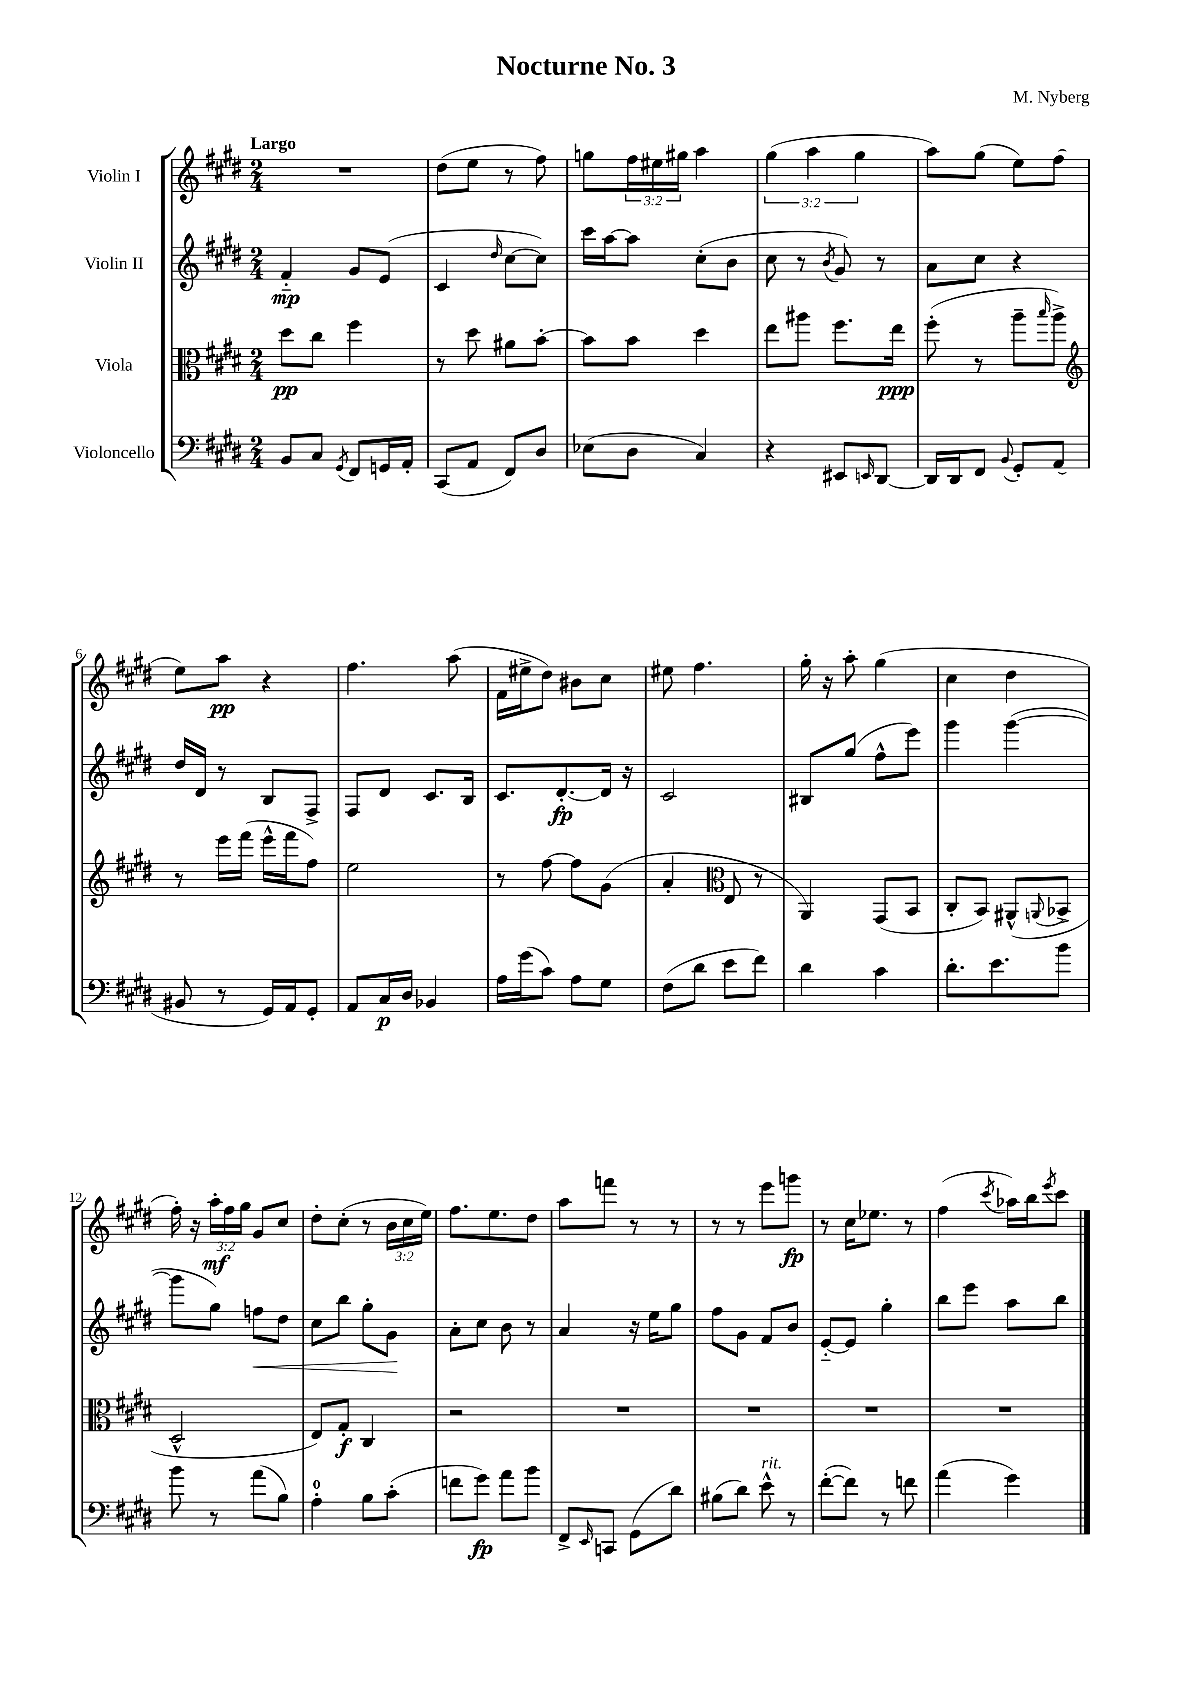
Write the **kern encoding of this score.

**kern	**kern	**kern	**kern
*staff4	*staff3	*staff2	*staff1
*clefF4	*clefC3	*clefG2	*clefG2
*k[f#c#g#d#]	*k[f#c#g#d#]	*k[f#c#g#d#]	*k[f#c#g#d#]
*M2/4	*M2/4	*M2/4	*M2/4
8BB	8dd#	4f#'~	2r
8C#	8cc#	.	.
8qGG#	.	.	.
8FF#	4ff#	8g#	.
16GG	.	(8e	.
16AA'	.	.	.
=	=	=	=
(8CC#	8r	4c#	(8dd#
8AA	8dd#	.	8ee
.	.	16qqdd#	.
8FF#)	8a#	[8cc#	8r
8D#	[8b'	8cc#])	8ff#)
=	=	=	=
(8E-	8b]	16ccc#	8gg
.	.	[16aa	.
8D#	8b	8aa]	24ff#
.	.	.	24ee#
.	.	.	24gg#
4C#)	4dd#	(8cc#'	4aa
.	.	8b	.
=	=	=	=
4r	8ee	8cc#	(6gg#
.	8aa#	8r	.
.	.	.	6aa
.	.	8qb	.
8EE#	8.ff#	8g#)	.
.	.	.	6gg#
16qqEE	.	.	.
[8DD#	.	8r	.
.	16ee	.	.
=	=	=	=
16DD#]	(8ff#'	8a	8aa)
16DD#	.	.	.
8FF#	8r	8cc#	(8gg#
8qqBB	.	.	.
8GG#'	8aa~	4r	8ee)
.	16qqbb	.	.
(8AA	8aa^)	.	(8ff#
=	=	=	=
*	*clefG2	*	*
8BB#	8r	16dd#	8ee)
.	.	16d#	.
8r	16eee	8r	8aa
.	(16fff#	.	.
16GG#)	16eee^^	8B	4r
16AA	16fff#	.	.
8GG#'	8ff#)	8F#^	.
=	=	=	=
8AA	2ee	8F#	4.ff#
16C#	.	8d#	.
16D#	.	.	.
4BB-	.	8.c#	.
.	.	.	(8aa
.	.	16B	.
=	=	=	=
16A	8r	8.c#	16f#
(16g#	.	.	16ee#^
8c#)	[8ff#	.	8dd#)
.	.	[8.d#'	.
8A	8ff#]	.	8b#
8G#	(8g#	16d#]	8cc#
.	.	16r	.
=	=	=	=
(8F#	4a'	2c#	8ee#
8d#	.	.	4.ff#
*	*clefC3	*	*
8e	8E	.	.
8f#)	8r	.	.
=	=	=	=
4d#	4AA)	8B#	16gg#'
.	.	.	16r
.	.	(8gg#	8aa'
4c#	(8GG#	8ff#^^	(4gg#
.	8BB	8eee)	.
=	=	=	=
8.d#'	8C#'	4ggg#	4cc#
.	8BB)	.	.
8.e	.	.	.
.	(8AA#^^	([4ggg#	4dd#
.	8qqAA	.	.
8b	8BB-^	.	.
=	=	=	=
8b	2D#^^	8ggg#]	16ff#')
.	.	.	16r
8r	.	8gg#)	24aa'
.	.	.	24ff#
.	.	.	24gg#
(8a	.	8ff	8g#
8B)	.	8dd#	8cc#
=	=	=	=
4A'	8E)	8cc#	8dd#'
.	8G#'	8bb	(8cc#'
8B	4C#	8gg#'	8r
(8c#'	.	8g#	24b
.	.	.	24cc#
.	.	.	24ee)
=	=	=	=
8f	2r	8a'	8.ff#
8g#)	.	8cc#	.
.	.	.	8.ee
8a	.	8b	.
8b	.	8r	8dd#
=	=	=	=
8FF#^	2r	4a	8aa
16qqEE	.	.	.
8CC	.	.	8fff
(8GG#	.	16r	8r
.	.	16ee	.
8d#)	.	8gg#	8r
=	=	=	=
(8B#	2r	8ff#	8r
8d#)	.	8g#	8r
8e^^	.	8f#	8eee
8r	.	8b	8ggg
=	=	=	=
([8f#'	2r	[8e'~	8r
8f#])	.	8e]	16cc#
.	.	.	8.ee-
8r	.	4gg#'	.
8f	.	.	8r
=	=	=	=
(4a	2r	8bb	(4ff#
.	.	8eee	.
.	.	.	8qccc#
4g#)	.	8aa	16aa-)
.	.	.	16bb
.	.	.	8qeee
.	.	8bb	8ccc#
==	==	==	==
*-	*-	*-	*-
